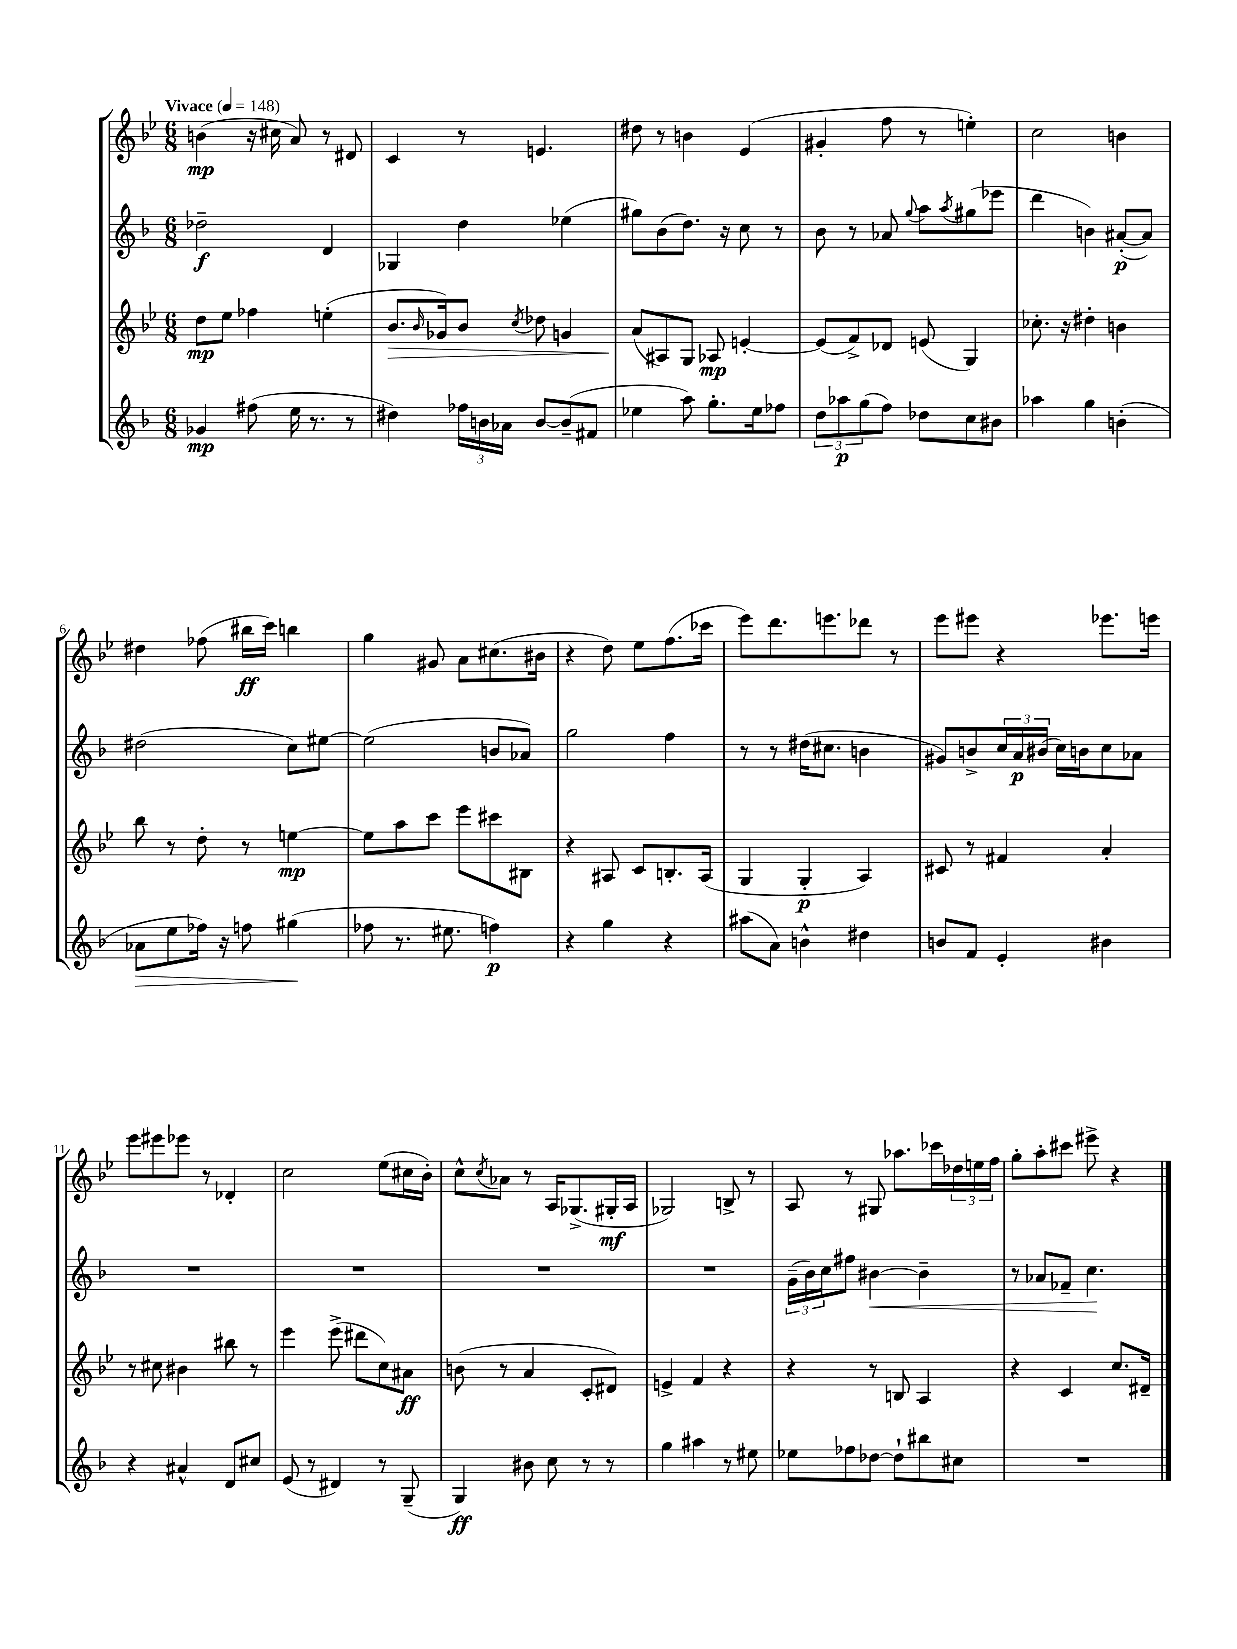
<<
\new StaffGroup <<
\new Staff = "s0" {
    \clef treble \key bes \major \numericTimeSignature \time 6/8 \tempo "Vivace" 4 = 148
    b'4\mp( r16 cis''16 a'8) r8 dis'8 |
    c'4 r8 e'4. |
    dis''8 r8 b'4 ees'4( |
    gis'4-. f''8 r8 e''4-.) |
    c''2 b'4 |
    dis''4 fes''8( bis''16\ff c'''16) b''4 |
    g''4 gis'8 a'8 cis''8.( bis'16 |
    r4 d''8) ees''8 f''8.( ces'''16 |
    ees'''8) d'''8. e'''8. des'''8 r8 |
    ees'''8 eis'''8 r4 ees'''8. e'''16 |
    ees'''8 eis'''8 ees'''8 r8 des'4-. |
    c''2 ees''8( cis''16 bes'16-.) |
    c''8-^ \acciaccatura { c''8 } aes'8 r8 a16 ges8.->( gis16-.\mf a16 |
    ges2) b8-> r8 |
    a8 r8 gis8 aes''8. ces'''16 \tuplet 3/2 { des''16 e''16 f''16 } |
    g''8-. a''8-. cis'''8 eis'''8-> r4 \bar "|." |
}
\new Staff = "s1" {
    \clef treble \key f \major \numericTimeSignature \time 6/8
    des''2--\f d'4 |
    ges4 d''4 ees''4( |
    gis''8) bes'8( d''8.) r16 c''8 r8 |
    bes'8 r8 aes'8 \appoggiatura { g''8 } a''8 \acciaccatura { a''8 } gis''8( ees'''8 |
    d'''4 b'4) ais'8~-.\p( ais'8) |
    dis''2( c''8) eis''8~ |
    eis''2( b'8 aes'8) |
    g''2 f''4 |
    r8 r8 dis''16( cis''8. b'4 |
    gis'8) b'8-> \tuplet 3/2 { c''16 a'16\p bis'16( } c''16) b'16 c''8 aes'8 |
    R2. |
    R2. |
    R2. |
    R2. |
    \tuplet 3/2 { g'16--( bes'16) c''16 } fis''8 bis'4~\< bis'4-- |
    r8 aes'8 fes'8-- c''4.\! \bar "|." |
}
\new Staff = "s2" {
    \clef treble \key bes \major \numericTimeSignature \time 6/8
    d''8\mp ees''8 fes''4 e''4-.( |
    bes'8.\> \grace { bes'16 } ges'16) bes'8 \acciaccatura { c''8 } des''8 g'4 |
    a'8\!( ais8) g8 aes8\mp e'4~-. |
    e'8( f'8->) des'8 e'8( g4) |
    ces''8.-. r16 dis''4-. b'4 |
    bes''8 r8 d''8-. r8 e''4~\mp |
    e''8 a''8 c'''8 ees'''8 cis'''8 bis8 |
    r4 ais8 c'8 b8.-. ais16( |
    g4 g4-.\p a4) |
    cis'8 r8 fis'4 a'4-. |
    r8 cis''8 bis'4 bis''8 r8 |
    ees'''4 ees'''8->( dis'''8 c''8) ais'8\ff |
    b'8( r8 a'4 c'8-. dis'8) |
    e'4-> f'4 r4 |
    r4 r8 b8 a4 |
    r4 c'4 c''8. dis'16-- \bar "|." |
}
\new Staff = "s3" {
    \clef treble \key f \major \numericTimeSignature \time 6/8
    ges'4\mp fis''8( e''16 r8. r8 |
    dis''4) \tuplet 3/2 { fes''16 b'16 aes'16 } b'8~ b'8--( fis'8 |
    ees''4 a''8) g''8.-. ees''16 fes''8 |
    \tuplet 3/2 { d''8 aes''8\p g''8( } f''8) des''8 c''8 bis'8 |
    aes''4 g''4 b'4-.( |
    aes'8\> e''8 fes''16) r16 f''8 gis''4\!( |
    fes''8 r8. eis''8. f''4\p) |
    r4 g''4 r4 |
    ais''8( a'8) b'4-^ dis''4 |
    b'8 f'8 e'4-. bis'4 |
    r4 ais'4-^ d'8 cis''8 |
    e'8( r8 dis'4) r8 g8--( |
    g4\ff) bis'8 c''8 r8 r8 |
    g''4 ais''4 r8 eis''8 |
    ees''8 fes''8 des''8~ des''8-! bis''8 cis''8 |
    R2. \bar "|." |
}
>>
>>
